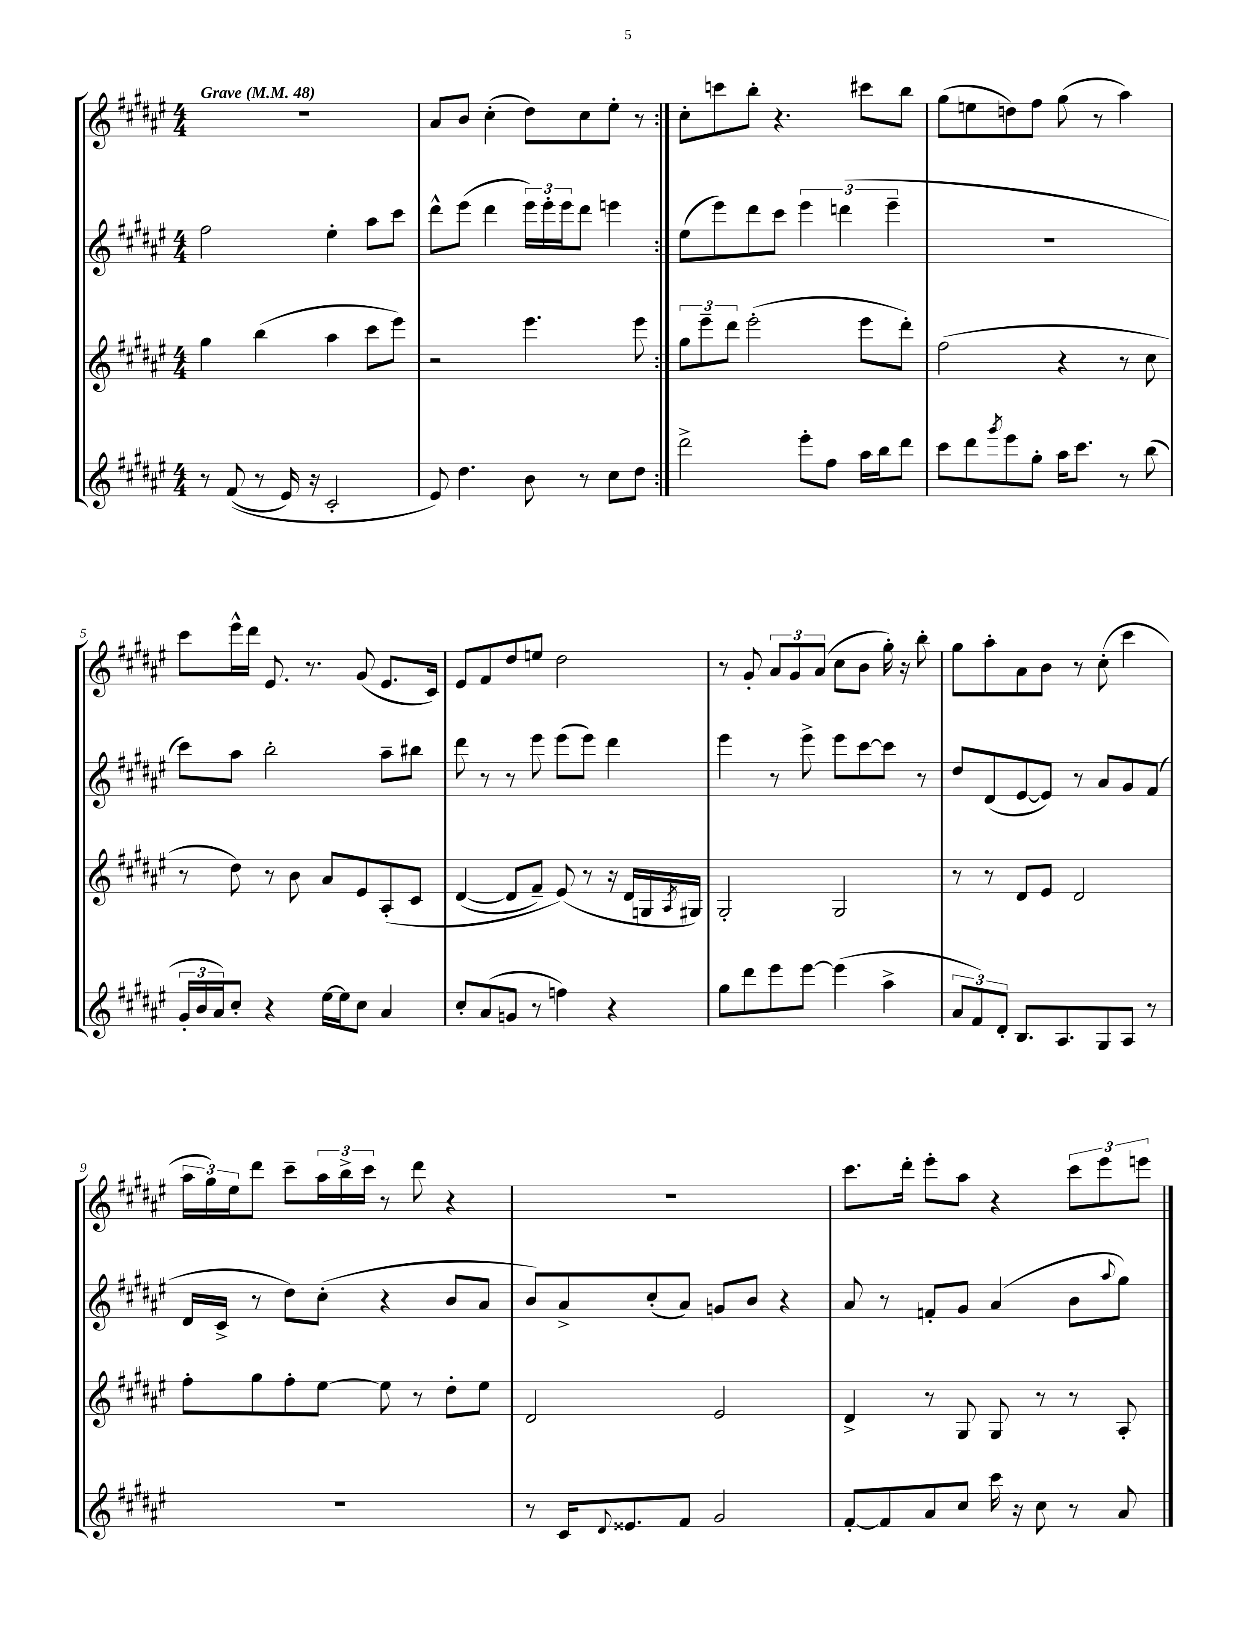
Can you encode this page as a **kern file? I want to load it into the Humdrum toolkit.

**kern	**kern	**kern	**kern
*staff4	*staff3	*staff2	*staff1
*clefG2	*clefG2	*clefG2	*clefG2
*k[f#c#g#d#a#e#]	*k[f#c#g#d#a#e#]	*k[f#c#g#d#a#e#]	*k[f#c#g#d#a#e#]
*M4/4	*M4/4	*M4/4	*M4/4
*MM48	*MM48	*MM48	*MM48
8r	4gg#	2ff#	1r
&((8f#	.	.	.
8r	(4bb	.	.
16e#)	.	.	.
16r	.	.	.
2c#'	4aa#	4ee#'	.
.	8ccc#	8aa#	.
.	8eee#)	8ccc#	.
=	=	=	=
8e#&)	2r	8ddd#^^	8a#
4.dd#	.	(8eee#	8b
.	.	4ddd#	(4cc#'
8b	4.eee#	24eee#)	8dd#)
.	.	24eee#'	.
.	.	24eee#	.
8r	.	8ddd#	8cc#
8cc#	.	4eee	8ee#'
8dd#	8eee#	.	8r
=:|!	=:|!	=:|!	=:|!
2ddd#^	12gg#	(8ee#	8cc#'
.	12eee#~	.	.
.	.	8eee#)	8ccc
.	12ddd#	.	.
.	(2eee#'	8ddd#	8bb'
.	.	8ccc#	4.r
8eee#'	.	6eee#	.
8ff#	.	.	.
.	.	(6ddd	.
16aa#	8eee#	.	8ccc#
16bb	.	.	.
.	.	6eee#~	.
8ddd#	8ddd#')	.	8bb
=	=	=	=
8ccc#	(2ff#	1r	(8gg#
8ddd#	.	.	8ee
8qggg#	.	.	.
8eee#	.	.	8dd)
8gg#'	.	.	8ff#
16aa#	4r	.	(8gg#
8.ccc#	.	.	.
.	.	.	8r
8r	8r	.	4aa#)
(8bb	8cc#	.	.
=	=	=	=
24g#'	8r	8ccc#)	8ccc#
24b	.	.	.
24a#)	.	.	.
8cc#'	8dd#)	8aa#	16eee#^^
.	.	.	16ddd#
4r	8r	2bb'	8.e#
.	8b	.	.
.	.	.	8.r
[16ee#	8a#	.	.
16ee#]	.	.	.
8cc#	8e#	.	(8g#
4a#	&(8A#'	8aa#~	8.e#
.	8c#	8bb#	.
.	.	.	16c#)
=	=	=	=
8cc#'	([4d#	8ddd#	8e#
(8a#	.	8r	8f#
8g	8d#]	8r	8dd#
8r	8f#~)	8eee#	8ee
4ff)	(8e#&)	(8eee#	2dd#
.	8r	8eee#)	.
4r	16r	4ddd#	.
.	16d#	.	.
.	16G	.	.
.	8qA#	.	.
.	16G#)	.	.
=	=	=	=
8gg#	2G#'	4eee#	8r
8ddd#	.	.	8g#'
8eee#	.	8r	12a#
.	.	.	12g#
[8eee#	.	8eee#^	.
.	.	.	(12a#
(4eee#]	2G#	8eee#	8cc#
.	.	[8ccc#	8b
4aa#^	.	8ccc#]	16gg#')
.	.	.	16r
.	.	8r	8bb'
=	=	=	=
12a#	8r	8dd#	8gg#
12f#)	.	.	.
.	8r	(8d#	8aa#'
12d#'	.	.	.
8.B	8d#	[8e#	8a#
.	8e#	8e#])	8b
8.A#	.	.	.
.	2d#	8r	8r
8G#	.	8a#	(8cc#'
8A#	.	8g#	4ccc#
8r	.	(8f#	.
=	=	=	=
1r	8ff#'	16d#	24aa#
.	.	.	24gg#)
.	.	16c#^	.
.	.	.	24ee#
.	8gg#	8r	8ddd#
.	8ff#'	8dd#)	8ccc#~
.	[8ee#	(8cc#'	24aa#
.	.	.	24bb^
.	.	.	24ccc#
.	8ee#]	4r	8r
.	8r	.	8ddd#
.	8dd#'	8b	4r
.	8ee#	8a#	.
=	=	=	=
8r	2d#	8b)	1r
16c#	.	8a#^	.
8qqd#	.	.	.
8.e##	.	.	.
.	.	(8cc#'	.
8f#	.	8a#)	.
2g#	2e#	8g	.
.	.	8b	.
.	.	4r	.
=	=	=	=
[8f#'	4d#^	8a#	8.ccc#
8f#]	.	8r	.
.	.	.	16ddd#'
8a#	8r	8f'	8eee#'
8cc#	8G#	8g#	8aa#
16ccc#	8G#	(4a#	4r
16r	.	.	.
8cc#	8r	.	.
8r	8r	8b	12ccc#
.	.	.	12eee#
.	.	8qqaa#	.
8a#	8A#'	8gg#)	.
.	.	.	12eee
==	==	==	==
*-	*-	*-	*-
